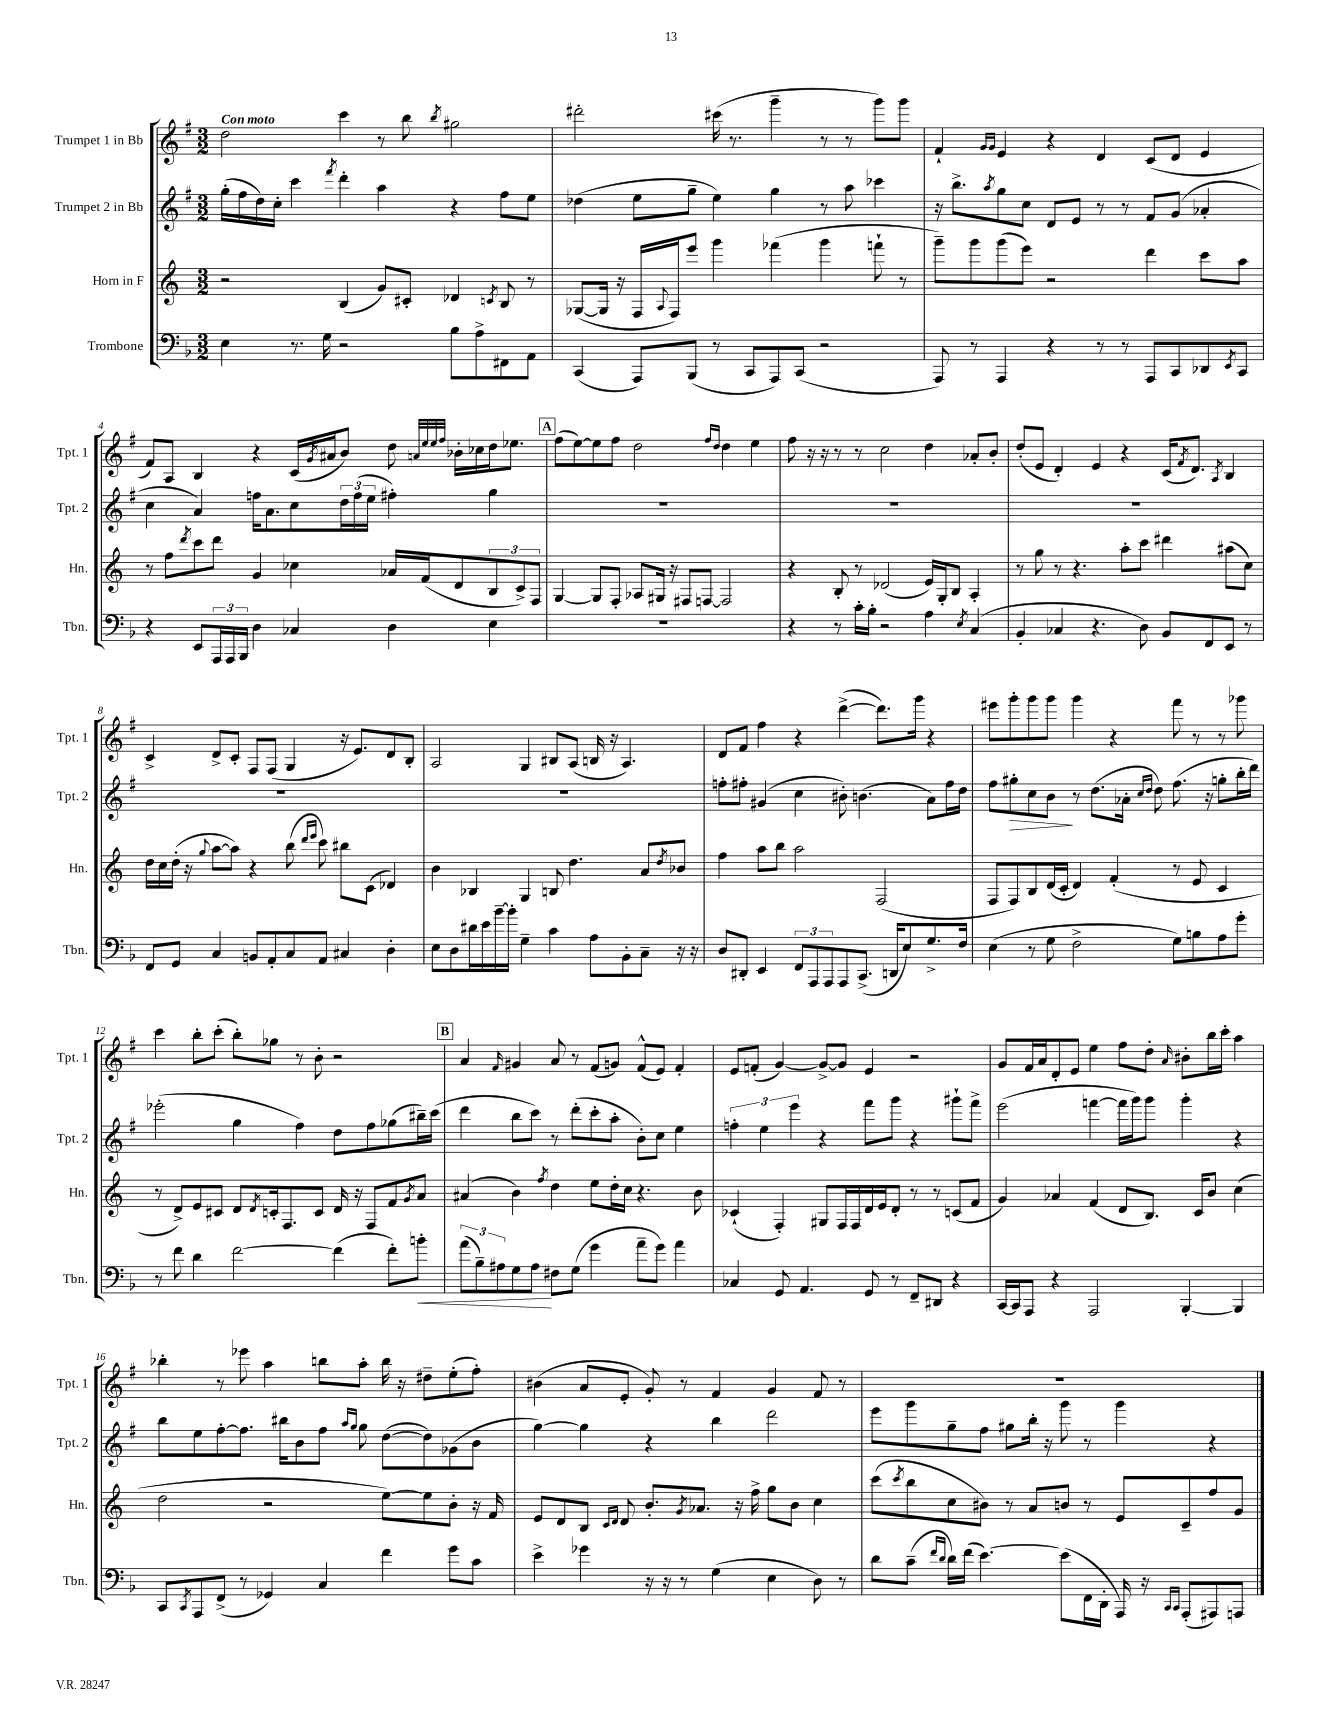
<<
\new StaffGroup <<
\new Staff = "s0" \with { instrumentName = "Trumpet 1 in Bb" shortInstrumentName = "Tpt. 1" } {
    \clef treble \key g \major \numericTimeSignature \time 3/2 \tempo "Con moto"
    d''2 c'''4 r8 b''8 \acciaccatura { b''8 } gis''2 |
    dis'''2-. cis'''16( r8. g'''4-- r8 r8 g'''8) g'''8 |
    fis'4-! \grace { g'16 g'16 } e'4 r4 d'4 c'8( d'8 e'4 |
    fis'8) a8 b4 r4 c'16( \acciaccatura { g'8 } ais'16 b'8) d''8 \grace { a'32 e''32 e''32 fis''32 } bes'16-. ces''16 d''16 ees''8. |
    \mark \markup { \box "A" } fis''8( e''8~) e''8 fis''8 d''2 \grace { fis''16 d''16 } d''4 e''4 |
    fis''8 r16 r16 r8 r8 c''2 d''4 aes'8-. b'8-. |
    d''8-.( e'8 d'4-.) e'4 r4 c'16( \acciaccatura { fis'8 } d'8.) \acciaccatura { a8 } b4 |
    c'4-> d'8-> c'8-. fis8 fis8( g4 r16 e'8.) d'8 b8-. |
    a2 g4 bis8 a8( b16 r16 a4.) |
    d'8 fis'8 fis''4 r4 d'''4~->( d'''8.) g'''16 r4 |
    eis'''8 g'''8-. g'''8 g'''8 g'''4 r4 fis'''8 r8 r8 ges'''8 |
    c'''4 b''8-. c'''8-.( b''8-.) ges''8 r8 b'8-. r2 |
    \mark \markup { \box "B" } a'4 \grace { fis'16 } gis'4 a'8 r8 fis'8( g'8) fis'8-^( e'8) fis'4-. |
    e'8 f'8-.( g'4~) g'8~-> g'8 e'4 r2 |
    g'8 fis'16 a'16 d'8-. e'8 e''4 fis''8 d''8-. \grace { a'16 } bis'8-. b''16 c'''16-. a''4 |
    bes''4-. r8 ees'''8 a''4 b''8 a''8-. b''16 r16 dis''8-- e''8-.( fis''8-.) |
    bis'4( a'8 e'8-. g'8-.) r8 fis'4 g'4 fis'8 r8 |
    R1. \bar "|." |
}
\new Staff = "s1" \with { instrumentName = "Trumpet 2 in Bb" shortInstrumentName = "Tpt. 2" } {
    \clef treble \key g \major \numericTimeSignature \time 3/2
    g''16-.( fis''16 d''16) c''16-. c'''4 \acciaccatura { fis'''8 } d'''4-. a''4 r4 fis''8 e''8 |
    des''4( e''8 g''8-- e''4) g''4 r8 a''8 ces'''4 |
    r16 b''8.-> \acciaccatura { a''8 } g''8 c''8 d'8 e'8 r8 r8 fis'8 g'8( aes'4-. |
    c''4 a'4) f''16 a'8. c''8 \tuplet 3/2 { d''16 f''16( e''16 } fis''4-.) g''4 |
    \mark \markup { \box "A" } R1. |
    R1. |
    R1. |
    R1. |
    R1. |
    f''8-. fis''8-. gis'4( c''4 bis'8-.) b'4.( a'8) fis''16 d''16 |
    fis''8 gis''8-.\> c''8 b'8\! r8 d''8.( aes'16-. \grace { c''16 d''16 } d''8) fis''8.( r16 g''8-. b''16-. d'''16) |
    ees'''2-.( g''4 fis''4) d''8 fis''8 ges''8( bis''16--) c'''16( |
    \mark \markup { \box "B" } d'''4 b''8 c'''8) r8 d'''8-.( c'''8-. a''8-. b'8-.) c''8 e''4 |
    \tuplet 3/2 { f''4-. e''4 e'''4 } r4 fis'''8 g'''8 r4 gis'''8-! fis'''8-> |
    e'''2( f'''4~ f'''16 g'''16) g'''8 g'''4-. r4 |
    b''8 e''8 fis''8~-. fis''8. bis''16 b'8 fis''8 \grace { a''16 g''16 } g''8 d''8~( d''8) ges'8( b'8 |
    g''4~) g''4 r4 b''4 d'''2 |
    e'''8 g'''8 g''8-- fis''8 gis''8 b''16-. r16 g'''8 r8 g'''4 r4 \bar "|." |
}
\new Staff = "s2" \with { instrumentName = "Horn in F" shortInstrumentName = "Hn." } {
    \clef treble \key c \major \numericTimeSignature \time 3/2
    r2 b4( g'8) cis'8-. des'4 \acciaccatura { c'8 } b8 r8 |
    ges8~( ges16 r16 f16 \appoggiatura { a8 } f16) e'''8 g'''4 fes'''4( g'''4 f'''8-! r8 |
    g'''8--) g'''8 g'''8( e'''8) r2 d'''4 c'''8 a''8 |
    r8 f''8 \acciaccatura { d'''8 } c'''8 d'''8 g'4 ces''4 aes'16 f'16( d'8 \tuplet 3/2 { b8 c'8->) f8 } |
    \mark \markup { \box "A" } g4~ g8 f8-. aes8 gis16 r16 fis8 f8~ f2 |
    r4 b8-. r8 des'2( e'16) g16-. b8 a4-. |
    r8 g''8 r8 r4. a''8-. c'''8 dis'''4 ais''8( c''8) |
    d''16 c''16 d''16-.( r16 \appoggiatura { g''8 } a''8~ a''8) r4 b''8( \grace { d'''16 e'''16 } c'''8) bis''8 c'8( des'4) |
    b'4 bes4 g4 b8 d''4. a'8 \acciaccatura { d''8 } bes'8 |
    f''4 a''8 b''8 a''2 f2( |
    f8 f8) b8 d'16( c'16-. d'4) f'4-.( r8 e'8 c'4 |
    r8 d'8->) e'8 cis'8 d'8 \acciaccatura { d'8 } c'16-. f8. c'8 d'16 r16 f8 f'8 \acciaccatura { g'8 } a'8 |
    \mark \markup { \box "B" } ais'4( b'4) \acciaccatura { f''8 } d''4 e''8 d''16-. c''16 r4. b'8 |
    ces'4-!( f4-.) gis8 f16 f16 d'16 e'16 d'8-. r8 r8 c'8( f'8 |
    g'4) aes'4 f'4( d'8 b8.) c'16 b'8 c''4( |
    d''2 r2 e''8~) e''8 b'8-. r16 f'16 |
    e'8 d'8 b8 \grace { c'16 d'16 } d'8 b'8.-. \acciaccatura { g'8 } aes'8. r16 f''16-> g''8 b'8 c''4 |
    c'''8( \acciaccatura { c'''8 } b''8 c''8 bis'8) r8 a'8 b'8 r8 e'8 c'8-- f''8 g'8 \bar "|." |
}
\new Staff = "s3" \with { instrumentName = "Trombone" shortInstrumentName = "Tbn." } {
    \clef bass \key f \major \numericTimeSignature \time 3/2
    e4 r8. g16 r2 bes8 a8-> fis,8 a,8 |
    c,4( a,,8) bes,,8( r8 c,8 a,,8) c,8( r2 |
    a,,8) r8 a,,4 r4 r8 r8 a,,8 c,8 des,8 \acciaccatura { e,8 } c,8 |
    r4 e,8 \tuplet 3/2 { a,,16 a,,16 bes,,16 } d4 ces4 d4 e4 |
    \mark \markup { \box "A" } R1. |
    r4 r8 c'16-. bes16-. r2 a4 \acciaccatura { e8 } c4( |
    bes,4-. ces4 r4. d8) bes,8 f,8 e,8 r8 |
    f,8 g,8 c4 b,8 a,8-. c8 a,8 cis4 d4-. |
    e8 d8 dis'16 e'16 bes'16~-- bes'16-. g4-- c'4 a8 bes,8-. c8-- r16 r16 |
    d8 dis,8-. e,4 \tuplet 3/2 { f,8 a,,8 a,,8 } a,,8 c,8.->( d,16 e8) g8.-> f16 |
    e4( r8 g8 f2-> g8) b8 a8 g'8-. |
    r8 f'8 d'4 f'2~ f'4( f'8-.) b'8-.\< |
    \mark \markup { \box "B" } \tuplet 3/2 { a'8( bes8--) ais8 } g8 ais8\! fis8 g8( g'4 a'8-- g'8) a'4 |
    ces4 g,8 a,4. g,8 r8 f,8-- dis,8 r4 |
    c,16~ c,16 a,,8 r4 a,,2 bes,,4~-. bes,,4 |
    c,8 \acciaccatura { c,8 } a,,8 f,8->( r8 ges,4) c4 f'4 g'8 c'8 |
    e'4-> ges'4 r16 r16 r8 g4( e4 d8) r8 |
    d'8 c'8--( \grace { f'16 d'16 } d'16) f'16( e'4.~) e'8( f,16 d,16-. a,,16) r16 \grace { c,16 c,16 } a,,8-.( ais,,8) a,,8 \bar "|." |
}
>>
>>
